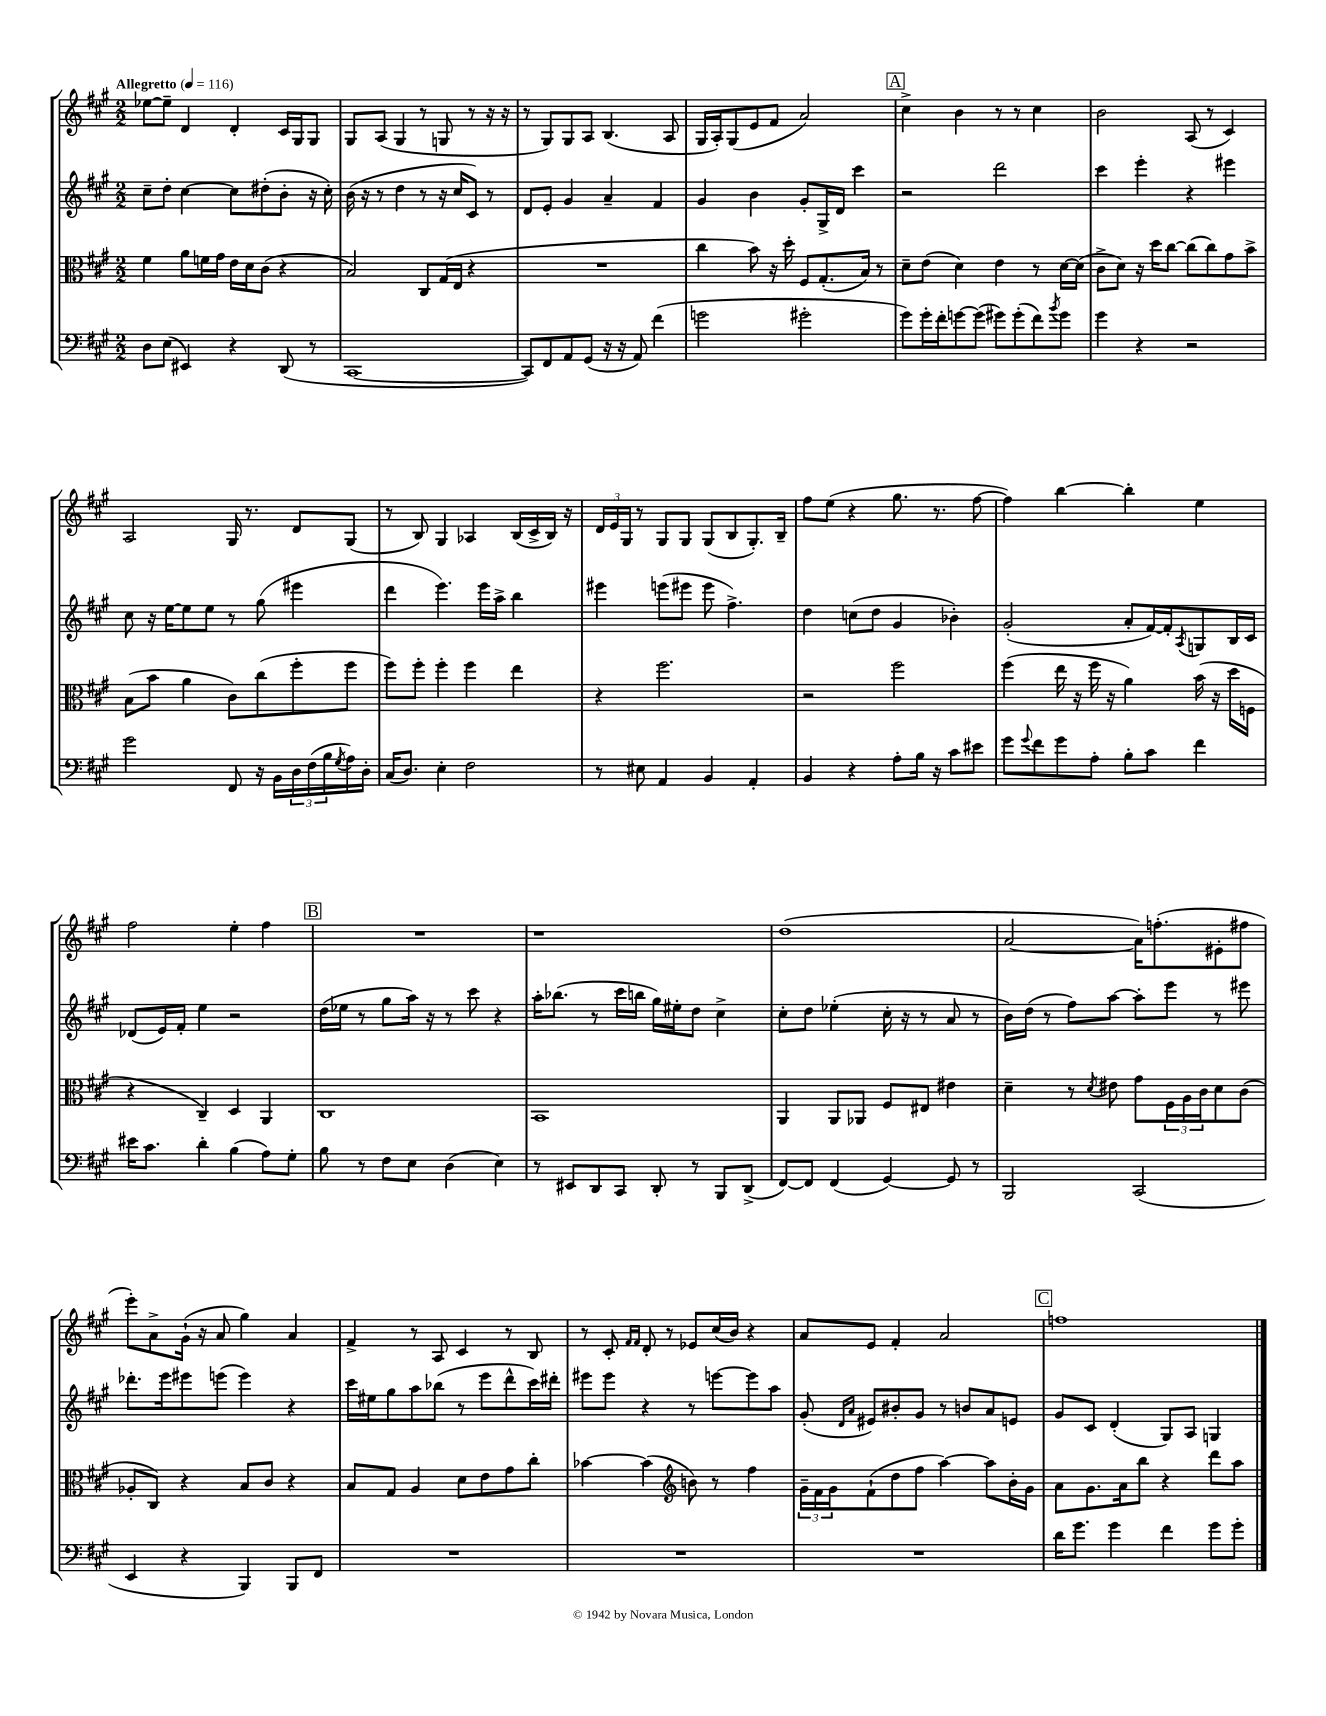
<<
\new StaffGroup <<
\new Staff = "s0" {
    \clef treble \key a \major \numericTimeSignature \time 2/2 \tempo "Allegretto" 4 = 116
    ees''8~ ees''8-- d'4 d'4-. cis'16 gis16 gis8 |
    gis8 a8( gis4 r8 g8 r8 r16 r16 |
    r8 gis8) gis8 a8 b4.( a8 |
    gis16 a16-.) gis8( e'8 fis'8 a'2) |
    \mark \markup { \box "A" } cis''4-> b'4 r8 r8 cis''4 |
    b'2 a8( r8 cis'4) |
    a2 gis16 r8. d'8 gis8( |
    r8 b8) gis4 aes4 b16( cis'16-> b16) r16 |
    \tuplet 3/2 { d'16 e'16 gis16 } r8 gis8 gis8 gis8( b8 gis8.-.) b16-- |
    fis''8 e''8( r4 gis''8. r8. fis''8~ |
    fis''4) b''4~ b''4-. e''4 |
    fis''2 e''4-. fis''4 |
    \mark \markup { \box "B" } R1 |
    r1 |
    d''1( |
    a'2~ a'16) f''8.-.( eis'8-. fis''8 |
    e'''8-.) a'8-> gis'16-!( r16 a'8 gis''4) a'4 |
    fis'4-> r8 a8 cis'4 r8 b8 |
    r8 cis'8-. \grace { fis'16 fis'16 } d'8-. r8 ees'8 cis''16( b'16) r4 |
    a'8 e'8 fis'4-. a'2 |
    \mark \markup { \box "C" } f''1 \bar "|." |
}
\new Staff = "s1" {
    \clef treble \key a \major \numericTimeSignature \time 2/2
    cis''8-- d''8-. cis''4~ cis''8 dis''8-.( b'8-. r16 cis''16-.) |
    b'16( r16 r8 d''4 r8 r16 cis''16 cis'8) r8 |
    d'8 e'8-. gis'4 a'4-- fis'4 |
    gis'4 b'4 gis'8-. gis16-> d'16 cis'''4 |
    \mark \markup { \box "A" } r2 d'''2 |
    cis'''4 e'''4-. r4 eis'''4 |
    cis''8 r16 e''16~ e''8 e''8 r8 gis''8( eis'''4 |
    d'''4 e'''4.) e'''16 a''16-> b''4 |
    eis'''4 e'''8( eis'''8 eis'''8 fis''4.->) |
    d''4 c''8( d''8 gis'4 bes'4-.) |
    gis'2-.( a'8-. fis'16~) fis'16-. \acciaccatura { a8 } g8 b16 cis'16 |
    des'8( e'16) fis'16-. e''4 r2 |
    \mark \markup { \box "B" } d''16( ees''16 r8 gis''8 a''16) r16 r8 cis'''8 r4 |
    a''16-. bes''8.( r8 cis'''16 b''16 gis''16) eis''16-. d''8 cis''4-> |
    cis''8-. d''8 ees''4-.( cis''16-. r16 r8 a'8 r8 |
    b'16) d''16( r8 fis''8) a''8~ a''8-. e'''8 r8 eis'''8 |
    des'''8.-. e'''16 eis'''8 e'''8( e'''4) r4 |
    cis'''16 eis''16 gis''8 a''8 bes''8( r8 e'''8 d'''8-^ cis'''16) dis'''16-. |
    eis'''8 eis'''8 r4 r8 e'''8~ e'''8 a''8 |
    gis'8-.( \grace { d'16 a'16 } eis'8) bis'8-. gis'8 r8 b'8 a'8 e'8 |
    \mark \markup { \box "C" } gis'8 cis'8 d'4-.( gis8) a8 g4 \bar "|." |
}
\new Staff = "s2" {
    \clef alto \key a \major \numericTimeSignature \time 2/2
    fis'4 a'8 f'16 gis'16 e'16 d'16 cis'8( r4 |
    b2) cis8 gis16( e16 r4 |
    R1 |
    cis''4 b'8) r16 d''16-. fis8 gis8.-.( b16) r8 |
    \mark \markup { \box "A" } d'8-- e'8( d'4) e'4 r8 d'16~ d'16( |
    cis'8-> d'8) r16 d''16 cis''8~ cis''8( cis''8) gis'8 b'8-> |
    b8( b'8 a'4 cis'8) cis''8( fis''8-. fis''8 |
    fis''8) fis''8-. fis''4-. fis''4 e''4 |
    r4 fis''2. |
    r2 fis''2 |
    fis''4( e''16 r16 fis''16 r16 a'4) b'16( r16 d''16 f16 |
    r4 cis4--) d4 a,4 |
    \mark \markup { \box "B" } cis1 |
    b,1 |
    a,4 a,8 aes,8 fis8 eis8 eis'4 |
    d'4-- r8 \acciaccatura { d'8 } eis'8 gis'8 \tuplet 3/2 { fis16 a16 cis'16 } d'8 cis'8( |
    aes8-. cis8) r4 b8 cis'8 r4 |
    b8 gis8 a4 d'8 e'8 gis'8 cis''8-. |
    bes'4~ bes'4( \clef treble b'8) r8 fis''4 |
    \tuplet 3/2 { gis'16-- fis'16 gis'16 } fis'8-!( d''8 fis''8 a''4~) a''8 b'16-. gis'16 |
    \mark \markup { \box "C" } a'8 gis'8. a'16 b''8 r4 d'''8 a''8 \bar "|." |
}
\new Staff = "s3" {
    \clef bass \key a \major \numericTimeSignature \time 2/2
    d8 e8( eis,4) r4 d,8( r8 |
    cis,1~ |
    cis,8) fis,8 a,8 gis,8( r16 r16 a,8) fis'4( |
    g'2 gis'2-. |
    \mark \markup { \box "A" } gis'8) gis'16-. fis'16-. g'8~ g'8( gis'8) gis'8-.( fis'8) \acciaccatura { b'8 } gis'8 |
    gis'4 r4 r2 |
    gis'2 fis,8 r16 b,16 \tuplet 3/2 { d16 fis16( b16 } \acciaccatura { gis8 } a16) d16-. |
    cis16( d8.) e4-. fis2 |
    r8 eis8 a,4 b,4 a,4-. |
    b,4 r4 a8-. b16 r16 cis'8 eis'8 |
    gis'8 \appoggiatura { gis'8 } fis'8 gis'8 a8-. b8-. cis'8 fis'4 |
    eis'16 cis'8. d'4-. b4( a8) gis8-. |
    \mark \markup { \box "B" } b8 r8 fis8 e8 d4( e4) |
    r8 eis,8 d,8 cis,8 d,8-. r8 b,,8 d,8->( |
    fis,8~) fis,8 fis,4( gis,4~) gis,8 r8 |
    b,,2 cis,2( |
    e,4 r4 b,,4) b,,8 fis,8 |
    R1 |
    R1 |
    R1 |
    \mark \markup { \box "C" } d'16 gis'8. gis'4 fis'4 gis'8 gis'8-. \bar "|." |
}
>>
>>
\layout { \context { \Score \remove "Bar_number_engraver" } }
